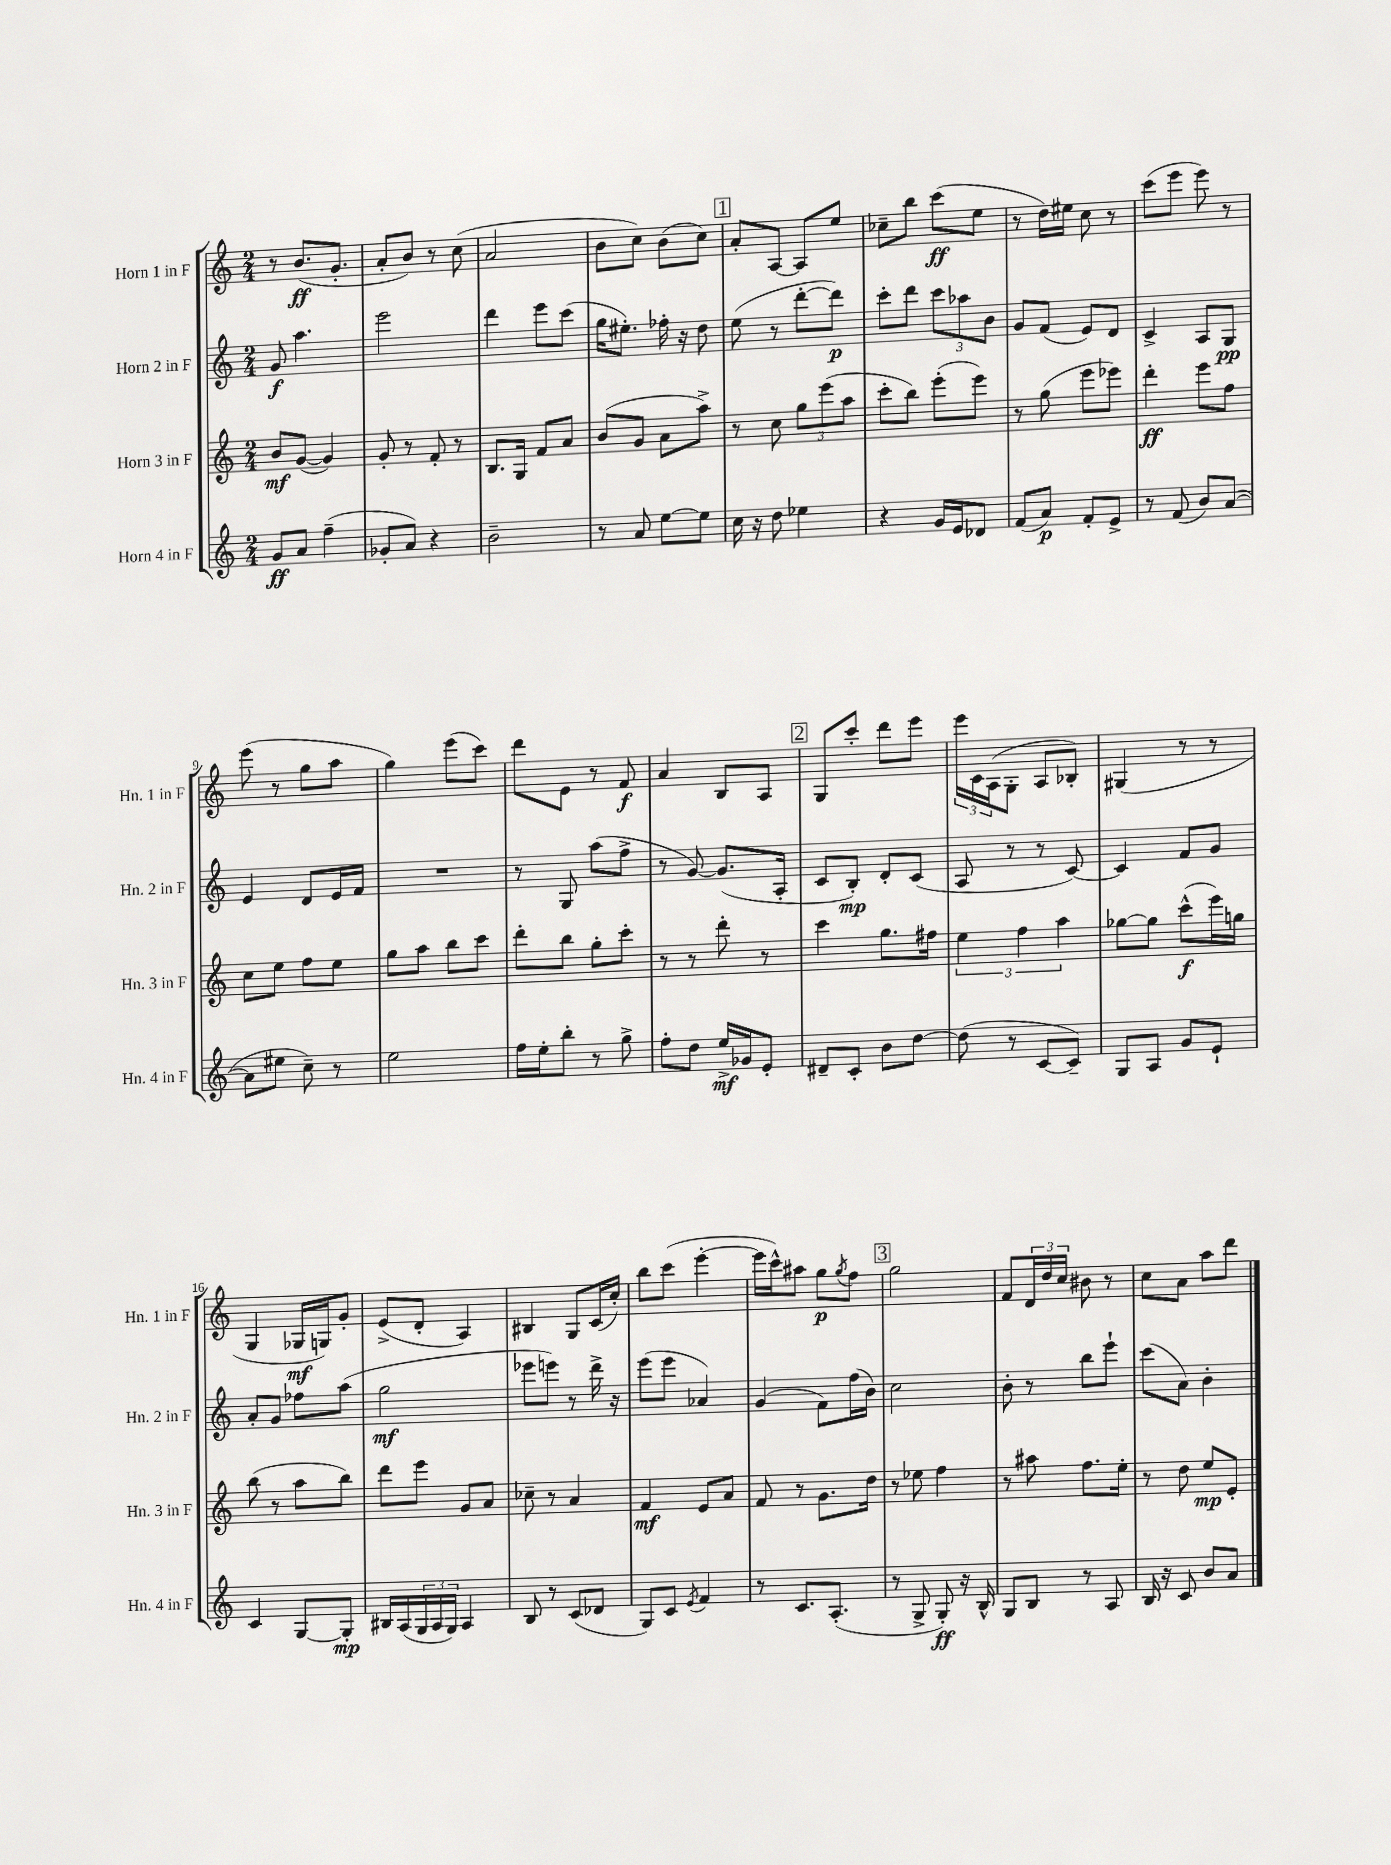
<<
\new StaffGroup <<
\new Staff = "s0" \with { instrumentName = "Horn 1 in F" shortInstrumentName = "Hn. 1 in F" } {
    \clef treble \key c \major \numericTimeSignature \time 2/4
    r8 b'8.\ff( g'8.-. |
    a'8-. b'8) r8 c''8( |
    a'2 |
    b'8 c''8) b'8( c''8) |
    \mark \markup { \box "1" } a'8-. a8~ a8 e''8 |
    ces''8-- b''8 c'''8\ff( e''8 |
    r8 d''16) eis''16 c''8 r8 |
    c'''8( e'''8 e'''8) r8 |
    e'''8( r8 g''8 a''8 |
    g''4) e'''8( c'''8) |
    d'''8 e'8 r8 f'8\f |
    a'4 b8 a8 |
    \mark \markup { \box "2" } g8 c'''8-. d'''8 e'''8 |
    \tuplet 3/2 { e'''16 c'16 a16( } g8-. a8 bes8-.) |
    gis4( r8 r8 |
    g4 ges16\mf g16) g'8-. |
    e'8->( d'8-. a4) |
    bis4 g8 c'16( c''16-.) |
    b''8 c'''8( e'''4~-. |
    e'''16 c'''16-^) ais''8 g''8\p \acciaccatura { g''8 } f''8 |
    \mark \markup { \box "3" } g''2 |
    f'8 \tuplet 3/2 { d'16 d''16 c''16 } bis'8 r8 |
    c''8 a'8 a''8 d'''8 \bar "|." |
}
\new Staff = "s1" \with { instrumentName = "Horn 2 in F" shortInstrumentName = "Hn. 2 in F" } {
    \clef treble \key c \major \numericTimeSignature \time 2/4
    g'8\f a''4. |
    e'''2 |
    d'''4 e'''8 c'''8( |
    g''16 eis''8.-.) fes''16-. r16 d''8 |
    \mark \markup { \box "1" } e''8( r8 d'''8~-. d'''8\p) |
    c'''8-. d'''8 \tuplet 3/2 { c'''8 aes''8 b'8 } |
    g'8 f'8( e'8) d'8 |
    c'4-> a8 g8\pp |
    e'4 d'8 e'16 f'16 |
    R2 |
    r8 g8 a''8( f''8-> |
    r8 g'8~) g'8.( a16-. |
    \mark \markup { \box "2" } c'8 b8-.\mp) d'8-. c'8( |
    a8 r8 r8 c'8~) |
    c'4 f'8 g'8 |
    a'8-. g'8 fes''8 a''8( |
    g''2\mf |
    ees'''8 e'''8) r8 d'''16-> r16 |
    e'''8( e'''8 aes'4) |
    g'4( f'8) f''16( b'16) |
    \mark \markup { \box "3" } c''2 |
    b'8-. r8 b''8 e'''8-! |
    c'''8( a'8) b'4-. \bar "|." |
}
\new Staff = "s2" \with { instrumentName = "Horn 3 in F" shortInstrumentName = "Hn. 3 in F" } {
    \clef treble \key c \major \numericTimeSignature \time 2/4
    b'8\mf g'8~( g'4) |
    g'8-. r8 f'8-. r8 |
    b8. g16 f'8 a'8 |
    b'8( g'8 a'8 a''8->) |
    \mark \markup { \box "1" } r8 c''8 \tuplet 3/2 { g''8 e'''8( a''8 } |
    c'''8-. b''8) e'''8-.( e'''8) |
    r8 g''8( e'''8 ees'''8) |
    d'''4-.\ff e'''8 f''8 |
    c''8 e''8 f''8 e''8 |
    g''8 a''8 b''8 c'''8 |
    d'''8-. b''8 g''8-. c'''8-. |
    r8 r8 d'''8-. r8 |
    \mark \markup { \box "2" } c'''4 g''8. fis''16 |
    \tuplet 3/2 { e''4 f''4 a''4 } |
    ges''8~ ges''8 c'''8-^\f( e'''16) g''16 |
    b''8( r8 a''8 b''8) |
    d'''8 e'''8 g'8 a'8 |
    ces''8-- r8 a'4 |
    f'4\mf e'8 a'8 |
    f'8 r8 g'8. d''16 |
    \mark \markup { \box "3" } r8 ees''8 f''4 |
    r8 ais''8 f''8. e''16-. |
    r8 d''8 e''8\mp e'8-. \bar "|." |
}
\new Staff = "s3" \with { instrumentName = "Horn 4 in F" shortInstrumentName = "Hn. 4 in F" } {
    \clef treble \key c \major \numericTimeSignature \time 2/4
    g'8\ff a'8 f''4--( |
    ges'8-. a'8) r4 |
    b'2-- |
    r8 a'8 e''8~ e''8 |
    \mark \markup { \box "1" } c''16 r16 d''8 ees''4 |
    r4 g'16 e'16 des'8 |
    f'8( a'8\p) f'8-. e'8-> |
    r8 f'8( b'8) a'8~( |
    a'8 eis''8 c''8--) r8 |
    e''2 |
    f''16 e''16-. b''8-. r8 g''8-> |
    f''8-. d''8 e''16->\mf ges'16 e'8-. |
    \mark \markup { \box "2" } dis'8-- c'8-. b'8 d''8~ |
    d''8( r8 c'8~ c'8--) |
    g8 a8 g'8 e'8-! |
    c'4 g8~ g8-.\mp |
    bis16 a16( \tuplet 3/2 { g16 a16 g16) } a4 |
    b8 r8 c'8( des'8 |
    g8) c'8 \acciaccatura { e'8 } f'4 |
    r8 c'8. a8.-.( |
    \mark \markup { \box "3" } r8 g8-> g8-.\ff) r16 b16-^ |
    g8 b8 r8 a8 |
    b16 r16 c'8 b'8 a'8 \bar "|." |
}
>>
>>
